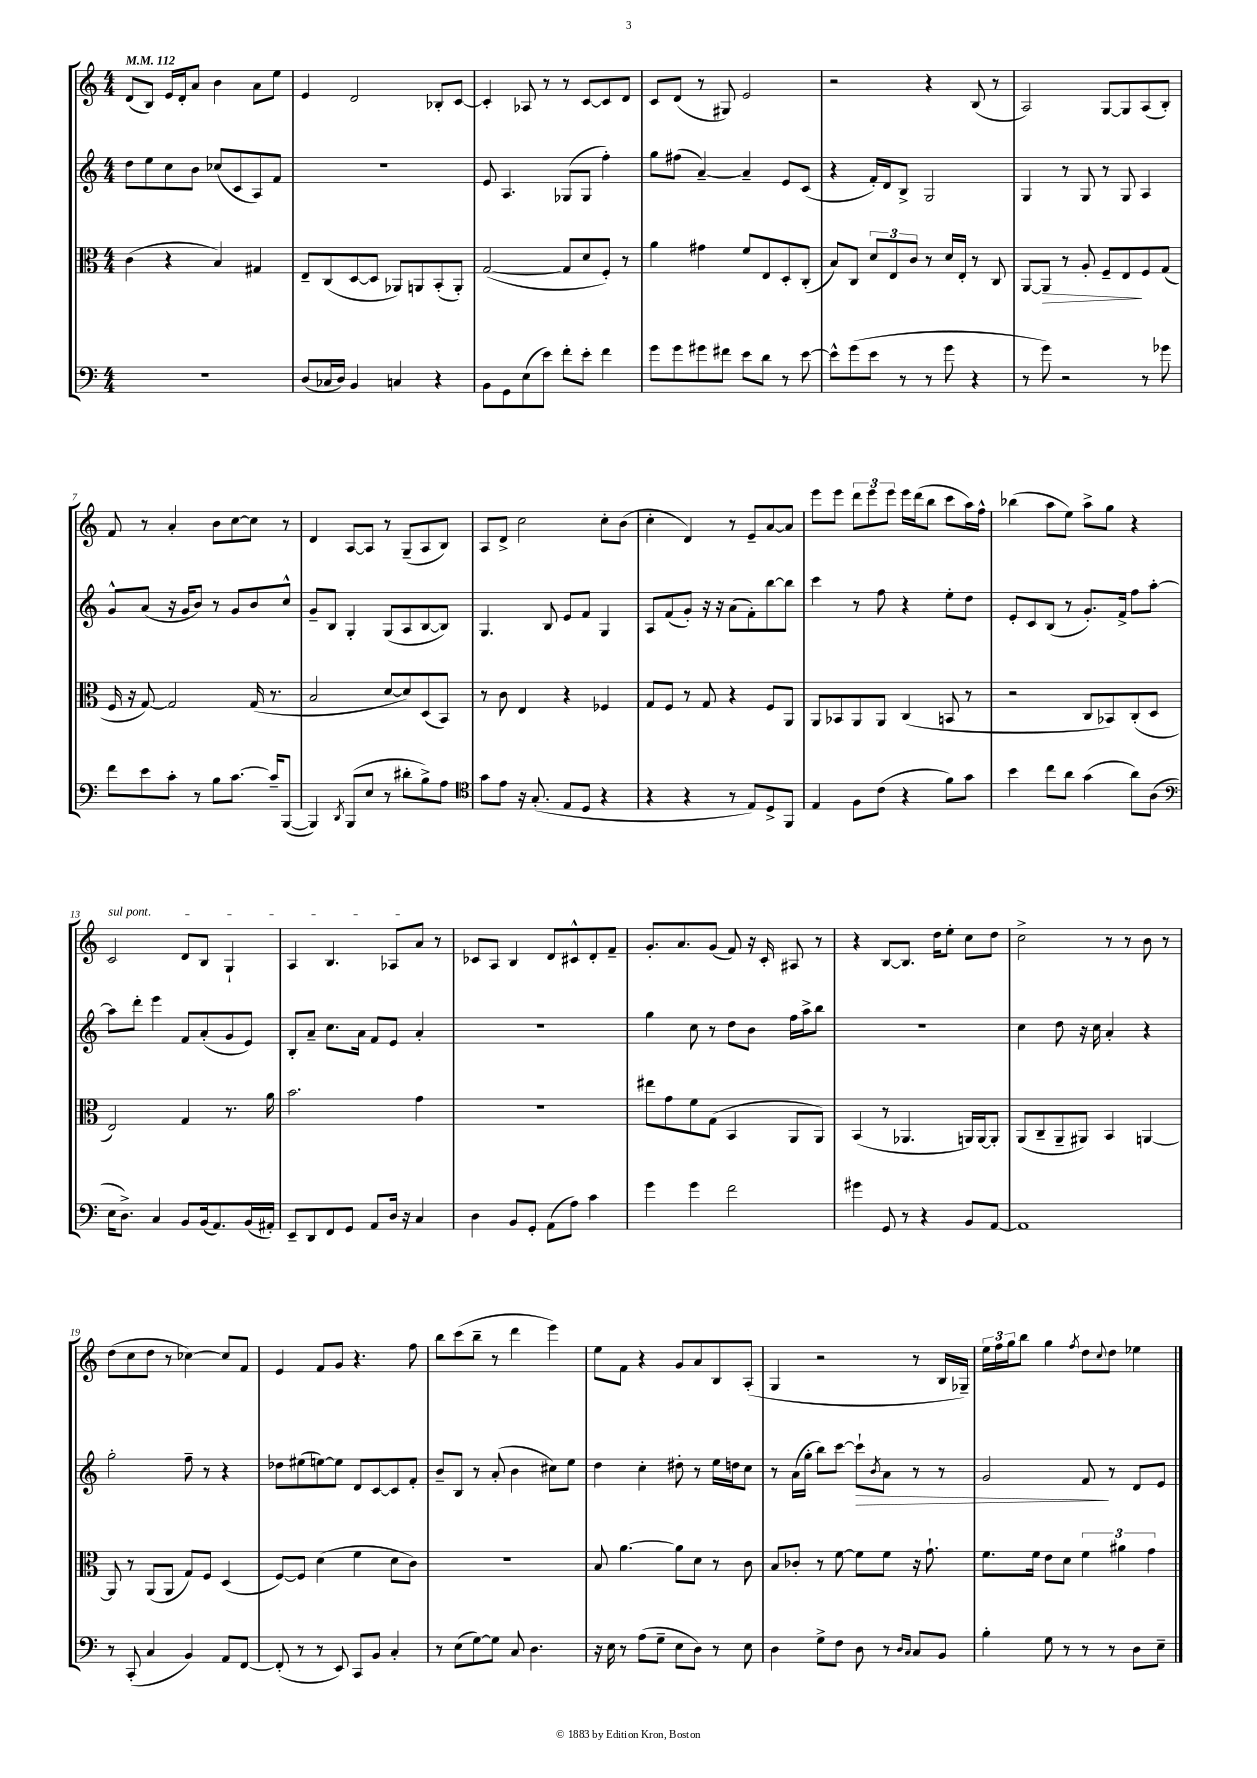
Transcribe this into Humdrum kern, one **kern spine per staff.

**kern	**kern	**dynam	**kern	**dynam	**kern
*part4	*part3	*part3	*part2	*part2	*part1
*staff4	*staff3	*staff3	*staff2	*staff2	*staff1
*clefF4	*clefC3	*	*clefG2	*	*clefG2
*k[]	*k[]	*	*k[]	*	*k[]
*M4/4	*M4/4	*	*M4/4	*	*M4/4
*MM112	*MM112	*	*MM112	*	*MM112
=1	=1	=1	=1	=1	=1
1r	(4c\	.	8dd\L	.	(8d/L
.	.	.	8ee\	.	8B/J)
.	4r	.	8cc\	.	16e/LL
.	.	.	.	.	16d'/J
.	.	.	8b\J	.	8a/J
.	4B/)	.	(8cc-X/L	.	4b\
.	.	.	8c/	.	.
.	4G#X/	.	8A/)	.	8a\L
.	.	.	8f/J	.	8ee\J
=2	=2	=2	=2	=2	=2
(8D/L	8E~/L	.	1r	.	4e/
16C-X/L	(8C/	.	.	.	.
16D/JJ)	.	.	.	.	.
4BB/	[8D/	.	.	.	2d/
.	8D/J]	.	.	.	.
4Cn/	8AA-X/L)	.	.	.	.
.	8AAn/	.	.	.	.
4r	(8BB'/	.	.	.	8B-X'/L
.	8AA'/J)	.	.	.	[8c/J
=3	=3	=3	=3	=3	=3
8BB\L	([2G/	.	8e/	.	4c'/]
8GG\	.	.	4.A/	.	.
(8E\	.	.	.	.	8A-X/
8e\J)	.	.	.	.	8r
8f'\L	8G/L]	.	(8G-X/L	.	8r
8e'\J	8d/	.	8G-/J	.	[8c/L
4f\	8F'/J)	.	4ff'\)	.	8c/]
.	8r	.	.	.	8d/J
=4	=4	=4	=4	=4	=4
8g\L	4a\	.	8gg\L	.	8c/L
8g\	.	.	(8ff#X\J	.	(8d/J
8g#X\	4g#X\	.	[4a~/)	.	8r
8f#X\J	.	.	.	.	8G#X/)
8e\L	8f/L	.	4a~/]	.	2e/
8d\J	8E/	.	.	.	.
8r	8D'/	.	8e/L	.	.
[8e\	(8C'/J	.	(8c/J	.	.
=5	=5	=5	=5	=5	=5
8e^^\L]	8B/L)	.	4r	.	2r
(8g\	8C/J	.	.	.	.
8e\J	12d/L	.	16f'/LL)	.	.
.	.	.	16d/J	.	.
.	12E/	.	.	.	.
8r	.	.	8B^/J	.	.
.	12c/J	.	.	.	.
8r	8r	.	2G/	.	4r
8g\	16d/LL	.	.	.	.
.	16E'/JJ	.	.	.	.
4r	8r	.	.	.	(8B/
.	8C/	.	.	.	8r
=6	=6	=6	=6	=6	=6
8r	[8AA/L	.	4G/	.	2A/)
!	!	!LO:HP:b	!	!	!
8g\)	8AA/J]	>	.	.	.
2r	8r	.	8r	.	.
.	8A'/	.	8G/	.	.
.	8F~/L	.	8r	.	[8G/L
.	8E/	.	8G/	.	8G/]
8r	8F/	]	4A/	.	(8A/
8g-X\	(8G/J	.	.	.	8B'/J)
!!LO:LB:g=z
=7	=7	=7	=7	=7	=7
8f\L	16F/	.	8g^^/L	.	8f/
.	16r	.	.	.	.
8e\	[8G/)	.	(8a/J	.	8r
8c'\J	2G/]	.	16r	.	4a'/
.	.	.	16g/KL	.	.
8r	.	.	8b/J)	.	.
8B\L	.	.	8r	.	8b\L
[8.c\J	.	.	8g/L	.	[8cc\
.	(16G/	.	8b/	.	8cc\J]
16c~/KL]	8.r	.	.	.	.
([8BBB/J	.	.	8cc^^/J	.	8r
=8	=8	=8	=8	=8	=8
4BBB/])	2B/	.	8g~/L	.	4d/
.	.	.	8B/J	.	.
8qDD/	.	.	.	.	.
(8BBB/L	.	.	4G'/	.	[8A/L
8E/J	.	.	.	.	8A/J]
8r	[8d/L	.	(8G/L	.	8r
8d#X'\L	8d/])	.	8A/	.	(8G~/L
8B^\)	(8D/	.	[8B/	.	8A/
8A\J	8BB/J)	.	8B/J])	.	8B/J)
=9	=9	=9	=9	=9	=9
*clefC4	*	*	*	*	*
8g\L	8r	.	4.G/	.	8A/L
8e\J	8c\	.	.	.	8d^/J
16r	4E/	.	.	.	2cc\
(8.G'/	.	.	.	.	.
.	.	.	8B/	.	.
8E/L	4r	.	8e/L	.	.
8D/J	.	.	8f/J	.	.
4r	4F-X/	.	4G/	.	8cc'\L
.	.	.	.	.	(8b\J
=10	=10	=10	=10	=10	=10
4r	8G/L	.	8A/L	.	4cc'\
.	8F/J	.	(8f/	.	.
4r	8r	.	8g'/J)	.	4d/)
.	8G/	.	16r	.	.
.	.	.	16r	.	.
8r	4r	.	(8a\L	.	8r
8E/L)	.	.	8f'\)	.	8e~/L
8D^/	8F/L	.	[8bb\	.	[8a/
8FF/J	8AA/J	.	8bb\J]	.	8a/J]
=11	=11	=11	=11	=11	=11
4E/	8AA/L	.	4ccc\	.	8eee\L
.	8BB-X/	.	.	.	8eee\J
8F\L	8AA/	.	8r	.	12ddd\L
.	.	.	.	.	12eee\
(8c\J	8AA/J	.	8ff\	.	.
.	.	.	.	.	12eee\J
4r	(4C/	.	4r	.	16eee\LL
.	.	.	.	.	(16ddd\J
.	.	.	.	.	8bb\J
8f\L)	8BBn/	.	8ee'\L	.	8ccc\L
8g\J	8r	.	8dd\J	.	16aa\L)
.	.	.	.	.	16ff^^\JJ
=12	=12	=12	=12	=12	=12
4b\	2r	.	8e'/L	.	(4bb-X\
.	.	.	8c/	.	.
8cc\L	.	.	(8B/J	.	8aa\L
8a\J	.	.	8r	.	8ee\J)
(4g\	8C/L	.	8.g'/L)	.	8aa^\L
.	8BB-X/)	.	.	.	8gg\J
.	.	.	16f^/Jk	.	.
8a\L)	(8C'/	.	8ff\L	.	4r
(8A\J	8D/J	.	[8aa'\J	.	.
!!LO:LB:g=z
=13	=13	=13	=13	=13	=13
*clefF4	*	*	*	*	*
!	!	!	!	!	!LO:TX:a:i:t=sul pont.
16E\KL	2E/)	.	8aa\L]	.	2c/
8.D^\J)	.	.	.	.	.
.	.	.	8ddd'\J	.	.
4C/	.	.	4eee\	.	.
8BB/L	4G/	.	8f/L	.	8d/L
(16BB/k	.	.	(8a'/	.	8B/J
8.AA/)	.	.	.	.	.
.	8.r	.	8g/	.	4G`/
(16BB/L	.	.	8e/J)	.	.
16AA#X'/JJ)	16a\	.	.	.	.
=14	=14	=14	=14	=14	=14
8EE~/L	2.b\	.	8B'/L	.	4A/
8DD/	.	.	8a~/J	.	.
8FF/	.	.	8.cc\L	.	4.B/
8GG/J	.	.	.	.	.
.	.	.	16a\Jk	.	.
8AA/L	.	.	8f/L	.	.
16D/Jk	.	.	8e/J	.	8A-X/L
16r	.	.	.	.	.
4C/	4g\	.	4a'/	.	8a/J
.	.	.	.	.	8r
=15	=15	=15	=15	=15	=15
4D\	1r	.	1r	.	8c-X/L
.	.	.	.	.	8A/J
8BB/L	.	.	.	.	4B/
8GG'/J	.	.	.	.	.
(8AA\L	.	.	.	.	8d/L
8A\J)	.	.	.	.	8c#X^^/
4c\	.	.	.	.	8d'/
.	.	.	.	.	8f~/J
=16	=16	=16	=16	=16	=16
4g\	8ee#X\L	.	4gg\	.	8.g'/L
.	8g\	.	.	.	.
.	.	.	.	.	8.a/
4g\	8f\	.	8cc\	.	.
.	(8G\J	.	8r	.	(8g/J
2f\	4BB/	.	8dd\L	.	8f/)
.	.	.	8b\J	.	16r
.	.	.	.	.	16c'/
.	8AA/L	.	16ff\LL	.	8A#X/
.	.	.	16aa^\J	.	.
.	8AA/J)	.	8bb\J	.	8r
=17	=17	=17	=17	=17	=17
4g#X\	(4BB/	.	1r	.	4r
8GG/	8r	.	.	.	[8B/L
8r	4.AA-X/	.	.	.	8.B/J]
4r	.	.	.	.	.
.	.	.	.	.	16dd\KL
.	.	.	.	.	8ee'\J
8BB/L	16AAn/LL)	.	.	.	8cc\L
.	[16AA/J	.	.	.	.
[8AA/J	8AA'/J]	.	.	.	8dd\J
=18	=18	=18	=18	=18	=18
1AA]	(8AA/L	.	4cc\	.	2cc^\
.	8C~/	.	.	.	.
.	8AA~/	.	8dd\	.	.
.	8AA#X/J)	.	16r	.	.
.	.	.	16cc\	.	.
.	4BB/	.	4a'/	.	8r
.	.	.	.	.	8r
.	[4AAn/	.	4r	.	8b\
.	.	.	.	.	8r
!!LO:LB:g=z
=19	=19	=19	=19	=19	=19
8r	8AA/]	.	2gg'\	.	(8dd\L
(8CC'/	8r	.	.	.	8cc\
4C/	(8AA/L	.	.	.	8dd\J
.	8AA/J	.	.	.	8r
4BB/)	8G/L)	.	8ff~\	.	[4cc-X\)
.	8F/J	.	8r	.	.
8AA/L	(4D/	.	4r	.	8cc-/L]
[8FF/J	.	.	.	.	8f/J
=20	=20	=20	=20	=20	=20
(8FF'/]	[8F/L)	.	8dd-X\L	.	4e/
8r	8F/J]	.	(8ee#X\	.	.
8r	(4d\	.	[8een\)	.	8f/L
8EE/)	.	.	8ee\J]	.	8g/J
8CC/L	4f\	.	8d/L	.	4.r
8BB/J	.	.	[8c/	.	.
4C'/	8d\L	.	8c/]	.	.
.	8c\J)	.	8f'/J	.	8ff\
=21	=21	=21	=21	=21	=21
8r	1r	.	8b~/L	.	8bb\L
(8E\L	.	.	8B/J	.	(8ccc\
[8G\)	.	.	8r	.	8bb~\J
8G\J]	.	.	(8a'/	.	8r
8C/	.	.	4b\	.	4ddd\
4.D\	.	.	.	.	.
.	.	.	8cc#X\L)	.	4eee\)
.	.	.	8ee\J	.	.
=22	=22	=22	=22	=22	=22
16r	8B/	.	4dd\	.	8ee\L
16E\	.	.	.	.	.
8r	[4.a\	.	.	.	8f\J
(8A\L	.	.	4cc'\	.	4r
8G~\J	.	.	.	.	.
8E\L	8a\L]	.	8dd#X'\	.	8g/L
8D\J)	8d\J	.	8r	.	8a/
8r	8r	.	16ee\LL	.	8B/
.	.	.	16ddn\J	.	.
8E\	8c\	.	8cc\J	.	(8A'/J
=23	=23	=23	=23	=23	=23
4D\	8B/L	.	8r	.	4G/
.	8c-X'/J	.	(16a\LL	.	.
.	.	.	16gg'\JJ	.	.
8G^\L	8r	.	8bb\L)	.	2r
8F\J	[8f\	.	[8ccc\J	.	.
!	!	!	!	!LO:HP:b	!
8D\	8f\L]	.	8ccc`\L]	>	.
.	.	.	8qb/	.	.
8r	8f\J	.	8a\J	.	.
16qqD/LL	.	.	.	.	.
16qqC/JJ	.	.	.	.	.
8C/L	16r	.	8r	.	8r
.	8.g`\	.	.	.	.
8BB/J	.	.	8r	.	16B/LL
.	.	.	.	.	16G-X~/JJ)
=24	=24	=24	=24	=24	=24
4B'\	8.f\L	.	2g/	.	24ee\LL
.	.	.	.	.	24ff\
.	.	.	.	.	24gg\J
.	.	.	.	.	8bb\J
.	16f\Jk	.	.	.	.
8G\	8e\L	.	.	.	4gg\
8r	8d\J	.	.	.	.
.	.	.	.	.	8qff/
8r	6f\	.	8f/	.	8dd\L
.	.	.	.	.	8qqcc/
8r	.	.	8r	]	8dd\J
.	6a#X\	.	.	.	.
8D\L	.	.	8d/L	.	4ee-X\
.	6g\	.	.	.	.
8E~\J	.	.	8e/J	.	.
==	==	==	==	==	==
*-	*-	*-	*-	*-	*-
